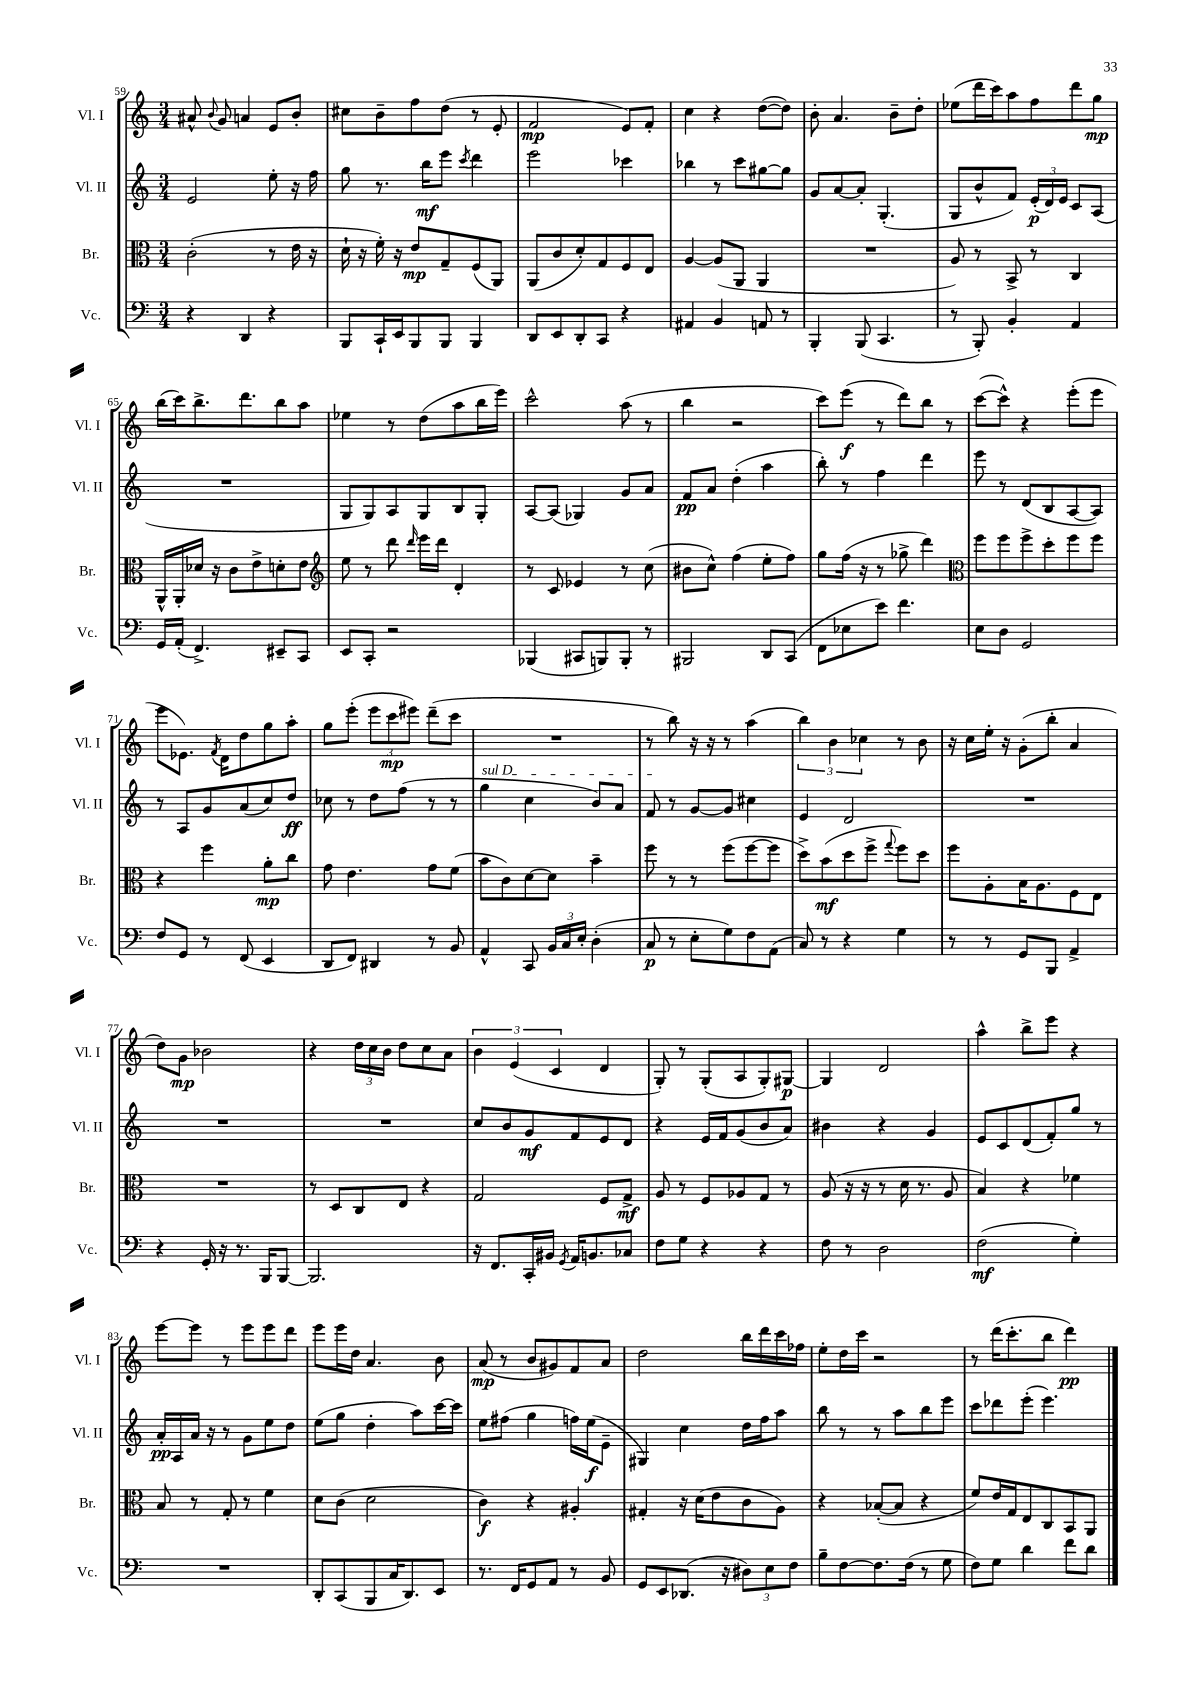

**kern	**kern	**kern	**kern
*staff4	*staff3	*staff2	*staff1
*clefF4	*clefC3	*clefG2	*clefG2
*k[]	*k[]	*k[]	*k[]
*M3/4	*M3/4	*M3/4	*M3/4
4r	(2c'	2e	8a#^^
.	.	.	8qqb
.	.	.	8g
4DD	.	.	4a
4r	8r	8ee'	8e
.	16e	16r	8b'
.	16r	16ff	.
=	=	=	=
8BBB	16d`	8gg	8cc#
.	16r	.	.
16CC`	16f')	8.r	8b~
16EE	16r	.	.
8BBB	8e	.	8ff
.	.	16bb	.
8BBB	8G~	8eee	(8dd
.	.	8qccc	.
4BBB	(8F	4ddd	8r
.	8AA)	.	8e'
=	=	=	=
8DD	(8AA	2eee	2f
8EE	8c	.	.
8DD'	8d')	.	.
8CC	8G	.	.
4r	8F	4ccc-	8e)
.	8E	.	8f'
=	=	=	=
4AA#	[4A	4bb-	4cc
4BB	(8A]	8r	4r
.	8AA	8ccc	.
8AA	4AA	[8gg#	([8dd
8r	.	8gg#]	8dd])
=	=	=	=
4BBB'	2.r	8g	8b'
.	.	[8a	4.a
(8BBB	.	8a']	.
4.CC	.	(4.G'	.
.	.	.	8b~
.	.	.	8dd'
=	=	=	=
8r	8A)	8G	(8ee-
8BBB')	8r	8b^^	16ddd
.	.	.	16ccc)
4BB'	8BB^	8f)	8aa
.	8r	(24e'	8ff
.	.	24d)	.
.	.	24e	.
4AA	4C	8c	8ddd
.	.	(8A	8gg
=	=	=	=
16GG	16AA^^	2.r	(16bb
(16AA'	16AA'	.	16ccc)
4.FF^)	16d-	.	8.bb^
.	16r	.	.
.	8c	.	.
.	.	.	8.ddd
.	8e^	.	.
8EE#~	8d'	.	8bb
8CC	8e	.	8aa
=	=	=	=
*	*clefG2	*	*
8EE	8ee	8G	4ee-
8CC'	8r	8G)	.
2r	8ddd	8A	8r
.	16qqddd	.	.
.	16eee	8G	(8dd
.	16ddd	.	.
.	4d'	8B	8aa
.	.	8G'	16bb
.	.	.	16eee)
=	=	=	=
(4BBB-	8r	[8A	2ccc^^
.	8c	(8A]	.
8CC#	4e-	4G-)	.
8BBB)	.	.	.
8BBB'	8r	8g	(8aa
8r	(8cc	8a	8r
=	=	=	=
2BBB#	8b#	8f	4bb
.	8cc^^)	8a	.
.	(4ff	(4dd'	2r
8DD	8ee'	4aa	.
(8CC	8ff)	.	.
=	=	=	=
8FF	8gg	8bb')	8ccc)
8E-	(16ff	8r	(8eee
.	16r	.	.
8e)	8r	4ff	8r
4.f	8gg-^	.	8ddd)
.	4ddd)	4ddd	8bb
.	.	.	8r
=	=	=	=
*	*clefC3	*	*
8E	8ff	8eee	([8ccc
8D	8ff	8r	8ccc^^])
2GG	8ff^	(8d	4r
.	8dd'	8B	.
.	8ff	[8A	(8eee'
.	8ff	8A])	8eee
=	=	=	=
8F	4r	8r	8eee
8GG	.	8A	8.e-)
8r	4ff	8g	.
.	.	.	8qf
.	.	.	16d
(8FF	.	(8a	8dd
4EE	8a'	8cc)	8gg
.	8cc	8dd	8aa'
=	=	=	=
8DD	8g	8cc-	8gg
8FF)	4.e	8r	(8eee'
4DD#	.	8dd	12eee
.	.	.	12ccc
.	.	(8ff	.
.	.	.	12eee#)
8r	8g	8r	(8ddd~
8BB	(8f	8r	8ccc
=	=	=	=
4AA^^	8b	4gg	2.r
.	8c)	.	.
8CC	[8d	4cc	.
24BB	8d]	.	.
24C	.	.	.
24E'	.	.	.
(4D'	4b~	8b)	.
.	.	8a	.
=	=	=	=
8C	8ff	8f	8r
8r	8r	8r	8bb)
8E'	8r	[8g	16r
.	.	.	16r
8G)	(8ff	8g]	8r
8F	[8ff	4cc#	(4aa
(8AA	8ff]	.	.
=	=	=	=
8C)	8dd^)	4e	6bb)
8r	(8b	.	.
.	.	.	6b
4r	8dd	2d	.
.	.	.	6cc-
.	8ff^	.	.
.	8qqgg	.	.
4G	8ff)	.	8r
.	8dd	.	8b
=	=	=	=
8r	8ff	2.r	16r
.	.	.	16cc
8r	8A'	.	16ee'
.	.	.	16r
8GG	16B	.	(8g'
.	8.A	.	.
8BBB	.	.	8bb'
4AA^	8F	.	4a
.	8E	.	.
=	=	=	=
4r	2.r	2.r	8dd)
.	.	.	8g
16GG'	.	.	2b-
16r	.	.	.
8.r	.	.	.
16BBB	.	.	.
[8BBB	.	.	.
=	=	=	=
2.BBB]	8r	2.r	4r
.	8D	.	.
.	8C	.	24dd
.	.	.	24cc
.	.	.	24b
.	8E	.	8dd
.	4r	.	8cc
.	.	.	8a
=	=	=	=
16r	2G	8cc	6b
8.FF	.	.	.
.	.	8b	.
.	.	.	(6e
16CC'	.	8g	.
16BB#	.	.	.
.	.	.	6c
8qGG	.	.	.
16AA	.	8f	.
8.BB	.	.	.
.	8F	8e	4d
8C-	8G^	8d	.
=	=	=	=
8F	8A	4r	8G')
8G	8r	.	8r
4r	8F	16e	(8G'
.	.	16f	.
.	8A-	(8g	8A
4r	8G	8b	8G')
.	8r	8a)	[8G#
=	=	=	=
8F	(8A	4b#	4G#]
8r	16r	.	.
.	16r	.	.
2D	8r	4r	2d
.	16d	.	.
.	8.r	.	.
.	.	4g	.
.	8A	.	.
=	=	=	=
(2F	4B)	8e	4aa^^
.	.	8c	.
.	4r	(8d	8bb^
.	.	8f')	8eee
4G')	4f-	8gg	4r
.	.	8r	.
=	=	=	=
2.r	8B	16a'	[8eee
.	.	16A	.
.	8r	16a	8eee]
.	.	16r	.
.	8G'	8r	8r
.	8r	8g	8eee
.	4f	8ee	8eee
.	.	8dd	8ddd
=	=	=	=
8DD'	8d	(8ee	8eee
(8CC	(8c	8gg	16eee
.	.	.	16dd
8BBB	2d	4dd'	4.a
16C	.	.	.
8.DD)	.	.	.
.	.	8aa)	.
8EE	.	[16ccc	8b
.	.	16ccc]	.
=	=	=	=
8.r	4c)	8ee	(8a
.	.	(8ff#	8r
16FF	.	.	.
8GG	4r	4gg	8b
8AA	.	.	8g#)
8r	4A#'	16ff)	8f
.	.	(16ee	.
8BB	.	8e~	8a
=	=	=	=
8GG	4G#'	4G#)	2dd
8EE	.	.	.
(8.DD-	16r	4cc	.
.	(16d	.	.
.	8e	.	.
16r	.	.	.
12D#)	8c	16dd	16bb
.	.	16ff	16ddd
12E	.	.	.
.	8A)	8aa	16ccc
12F	.	.	.
.	.	.	16ff-
=	=	=	=
8B~	4r	8bb	8ee'
[8F	.	8r	16dd
.	.	.	16ccc
8.F]	([8B-'	8r	2r
.	8B-]	8aa	.
(16F	.	.	.
8r	4r	8bb	.
8G	.	8eee	.
=	=	=	=
8F)	8f)	8ccc	8r
8G	16e	8ddd-	(16ddd
.	16G	.	8.ccc'
4d	8E	(8eee'	.
.	8C	4.eee)	8bb
8f	8BB	.	4ddd)
8d	8AA	.	.
==	==	==	==
*-	*-	*-	*-
